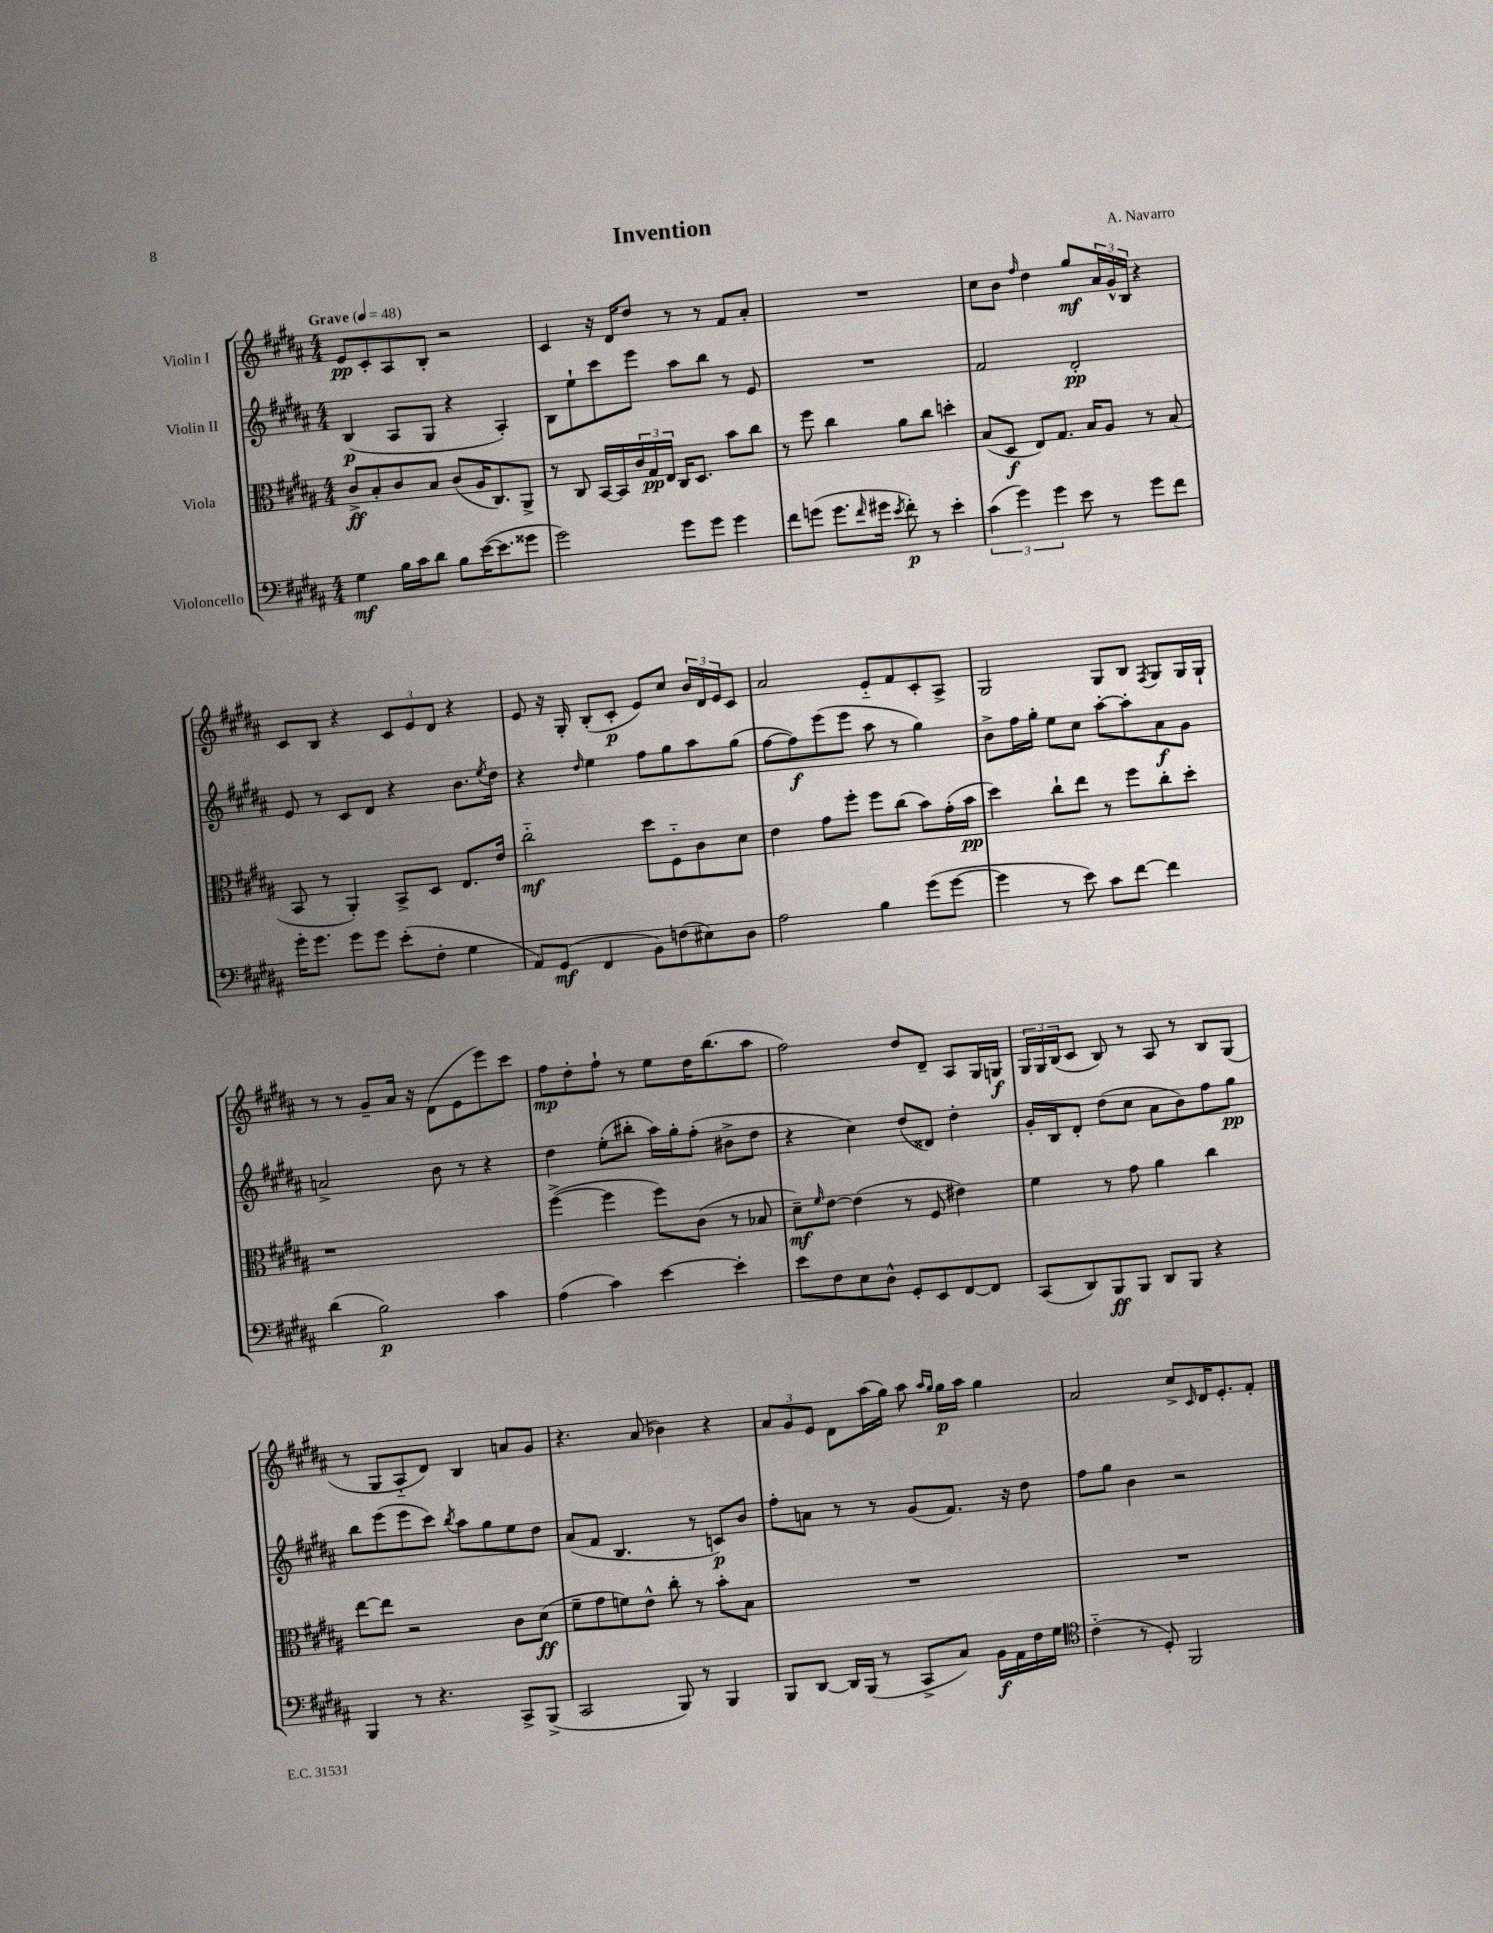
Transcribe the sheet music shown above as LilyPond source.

\header { title = "Invention" composer = "A. Navarro" }
<<
\new StaffGroup <<
\new Staff = "s0" \with { instrumentName = "Violin I" } {
    \clef treble \key b \major \numericTimeSignature \time 4/4 \tempo "Grave" 4 = 48
    e'8\pp cis'8-. ais8 b8-. r2 |
    cis'4 r16 dis'16 dis''8 r8 r8 fis'8 ais'8-. |
    R1 |
    cis''8 b'8 \grace { fis''16 } dis''4 gis''8\mf \tuplet 3/2 { ais'16 gis'16-^ b16 } r4 |
    cis'8 b8 r4 \tuplet 3/2 { cis'8 e'8 dis'8 } r4 |
    e'8 r16 gis16-. b8-.( cis'8-.\p e'8) cis''8 \tuplet 3/2 { b'16 dis'16 e'16 } cis'8 |
    ais'2 e'8-_ fis'8 cis'8-. ais8-> |
    gis2 gis8 b8 \acciaccatura { fis8 } gis8 gis16 gis16-! |
    r8 r8 gis'8-- ais'16 r16 dis'8( e'8 e'''8) cis'''8 |
    fis''8\mp dis''8-. fis''8-! r8 e''8 dis''16 b''8.( ais''8 |
    fis''2) dis''8 dis'8-- ais8 gis16 g16\f |
    \tuplet 3/2 { gis16 gis16 b16( } cis'8 b8) r8 ais8 r8 b8 gis8( |
    r8 gis8 ais8-_ dis'8) b4 a'8 gis'8 |
    r4. ais'8( bes'4) r4 |
    \tuplet 3/2 { ais'8 gis'8 e'8 } dis'8 ais''16( gis''16) ais''8 \grace { ais''16 gis''16 } gis''16\p ais''16 gis''4 |
    ais'2 cis''8-> \grace { cis'16 } dis'16 e'8.-. fis'8-. \bar "|." |
}
\new Staff = "s1" \with { instrumentName = "Violin II" } {
    \clef treble \key b \major \numericTimeSignature \time 4/4
    b4\p( ais8 gis8 r4 ais4-.) |
    b8 e''8-! cis'''8 e'''8 ais''8 b''8 r8 e'8 |
    R1 |
    fis'2 dis'2-.\pp |
    e'8 r8 cis'8 dis'8 r4 b'8. \acciaccatura { e''8 } dis''16 |
    r4 \grace { dis''16 } e''4 fis''8 gis''8 ais''8 gis''8( |
    fis''8~ fis''8\f) e'''8( e'''8 ais''8 r8 gis''4) |
    b'8-> fis''16 gis''16-. e''8 cis''8 ais''8~-. ais''8-. ais'8\f gis'8 |
    a'2-> b'8 r8 r4 |
    dis''4 e''8-.( bis''8-. ais''16) gis''16-. fis''8-.( bis'8-> dis''8 |
    r4 cis''4) dis''8( disis'8) dis''4-. |
    gis'16-. b16 dis'8-. dis''8( cis''8 ais'8 b'8) fis''8 gis''8\pp |
    b''8 e'''8( e'''8 cis'''8) \acciaccatura { b''8 } ais''8 gis''8 e''8 dis''8 |
    ais'8( fis'8 b4. r8 c'8\p) b'8 |
    fis''8-. a'8 r8 r8 gis'8( fis'8.) r16 dis''8 |
    fis''8 gis''8 b'4 r2 \bar "|." |
}
\new Staff = "s2" \with { instrumentName = "Viola" } {
    \clef alto \key b \major \numericTimeSignature \time 4/4
    cis'8->\ff b8-. cis'8 b8 cis'8( ais16 cis8.) ais,8-> |
    r8 cis8 b,16~ b,16 \tuplet 3/2 { cis'16 gis16\pp e16 } cis16 dis8. b'8 cis''8 |
    r8 fis''8 cis''4 ais'8 cis''8 d''4-. |
    b8( dis8\f e8) gis8. b16 ais8 r8 b8( |
    b,8 r8 ais,4-.) b,8-> dis8 e8. e'16 |
    cis''2-_\mf dis''8 fis8-_ cis'8 dis'8 |
    e'4 gis'8 fis''8-. fis''8 cis''8( b'8) gis'16-.( b'16\pp |
    dis''4) cis''8-! e''8 r8 fis''8 cis''8-. dis''8-. |
    r1 |
    fis''4~->( fis''4 fis''8) cis'8( r8 bes8 |
    dis'8--\mf) \grace { fis'16 } e'8~ e'4( r8 fis8 eis'4) |
    fis'4 r8 gis'8 ais'4 cis''4 |
    e''8~ e''8 r2 cis'8 dis'8\ff( |
    fis'8-- gis'8 f'8) e'8-^ cis''8-. r8 b'8-. b8 |
    R1 |
    R1 \bar "|." |
}
\new Staff = "s3" \with { instrumentName = "Violoncello" } {
    \clef bass \key b \major \numericTimeSignature \time 4/4
    gis4\mf b16 cis'16 dis'8 b8 e'16~( e'8. gisis'8 |
    gis'2) gis'8 gis'8 gis'4 |
    fis'8 g'8( g'8. \grace { fis'16 } gis'16 \acciaccatura { e'8 } fis'8-.\p) r8 e'4-. |
    \tuplet 3/2 { cis'4( gis'4) gis'4 } e'8 r8 gis'8 fis'8 |
    gis'16-. gis'8. gis'8 gis'8 e'8-.( fis8-. gis4 |
    ais,8) gis,8\mf( fis,4 b,8) f8( eis8) dis8 |
    ais2 b4 gis'8( gis'8~ |
    gis'4 r8 e'8) cis'8 fis'8~ fis'4 |
    dis'4( b2\p) cis'4 |
    ais4( cis'4) e'4~ e'4-. |
    e'8 fis8 e8 dis8-^ gis,8-. e,8 fis,8~ fis,8 |
    cis,8( dis,8) b,,8\ff b,,8 dis,8 b,,8 r4 |
    b,,4 r8 r4. cis,8-> b,,8->( |
    cis,2 b,,8) r8 b,,4 |
    b,,8 dis,8~ dis,16 b,,16( r8 cis,8-> cis8) b,16\f ais,16 fis16 gis16 |
    \clef tenor cis'4-_( r8 dis8-.) fis,2 \bar "|." |
}
>>
>>
\layout { \context { \Score \remove "Bar_number_engraver" } }
